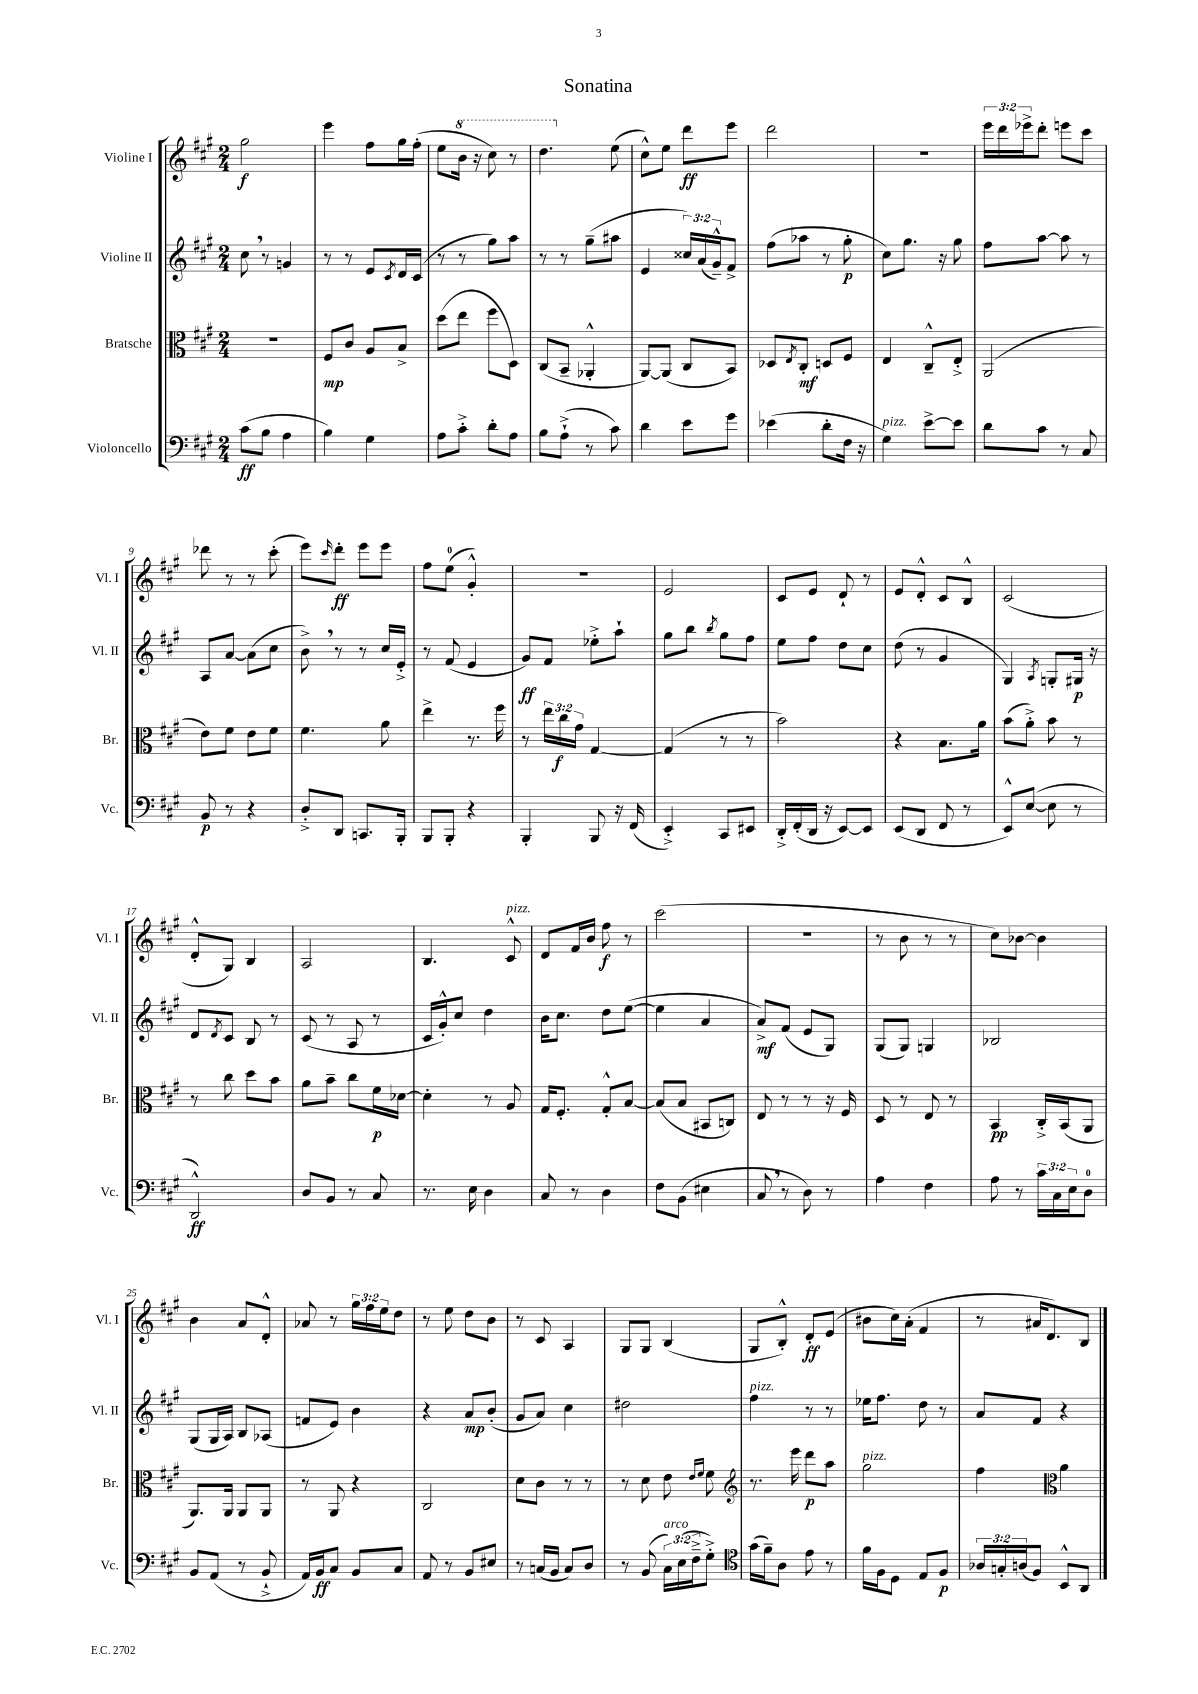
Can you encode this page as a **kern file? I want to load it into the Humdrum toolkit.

**kern	**kern	**kern	**kern
*staff4	*staff3	*staff2	*staff1
*clefF4	*clefC3	*clefG2	*clefG2
*k[f#c#g#]	*k[f#c#g#]	*k[f#c#g#]	*k[f#c#g#]
*M2/4	*M2/4	*M2/4	*M2/4
(8c#\L	2r	8cc#\	2gg#\
8B\J	.	8r	.
4A\	.	4g/	.
=	=	=	=
4B\)	8F#/L	8r	4eee\
.	8c#/J	8r	.
4G#\	8A/L	8e/L	8ff#\L
.	.	8qc#/	.
.	8B^/J	16d/L	16gg#\L
.	.	(16c#/JJ	(16ff#'\JJ
=	=	=	=
8A\L	(8dd\L	8r	8ee\L
8c#'^\J	8ee\J	8r	16bb\Jk
.	.	.	16r
8d'\L	8ff#\L	8gg#\L)	8ccc#\)
8A\J	8D\J)	8aa\J	8r
=	=	=	=
8B\L	(8C#/L	8r	4.ddd\
(8A`^\J	8BB~/J	8r	.
8r	4AA-'^^/	(8gg#~\L	.
8c#\)	.	8aa#\J	(8ee\
=	=	=	=
4d\	[8AA/L)	4e/	8cc#^^\L)
.	(8AA/]J	.	8ee\J
8e\L	8C#/L	24cc##/LL)	8ddd\L
.	.	(24a/	.
.	.	24g#~^^/J)	.
8g#\J	8BB/J)	8f#^/J	8eee\J
=	=	=	=
(4e-\	8D-/L	(8ff#\L	2ddd\
.	8qE/	.	.
.	8C#'/J	8aa-\J	.
8d'\L	8D/L	8r	.
16F#\Jk	8F#/J	8gg#'\	.
16r	.	.	.
=	=	=	=
4G#\)	4E/	8cc#\L)	2r
.	.	8.gg#\J	.
[8e^\L	8C#~^^/L	.	.
.	.	16r	.
8e\]J	8E'^/J	8gg#\	.
=	=	=	=
8d\L	(2AA/	8ff#\L	24eee\LL
.	.	.	24ddd\
.	.	.	24eee-^\J
8c#\J	.	[8aa\J	8ddd'\J
8r	.	8aa\]	8eee\L
8C#/	.	8r	8ccc#\J
=	=	=	=
8BB/	8e\L)	8A/L	8ddd-\
8r	8f#\J	[8a/J	8r
4r	8e\L	(8a\]L	8r
.	8f#\J	8cc#\J	(8ccc#'\
=	=	=	=
8D'^/L	4.f#\	8b^\)	8eee\L)
.	.	.	16qqccc#/
8DD/J	.	8r	8ddd'\J
8.CC/L	.	8r	8eee\L
.	8a\	16cc#/LL	8eee\J
16BBB'/Jk	.	16e'^/JJ	.
=	=	=	=
8BBB/L	4ee^\	8r	8ff#\L
8BBB'/J	.	(8f#/	(8ee\J
4r	8.r	4e/	4g#'^^/)
.	16ff#\	.	.
=	=	=	=
4BBB'/	8r	8g#/L)	2r
.	24ee\LL	8f#/J	.
.	24cc#\	.	.
.	24g#\JJ	.	.
8BBB/	[4G#/	8ee-'^\L	.
16r	.	8aa`\J	.
(16FF#/	.	.	.
=	=	=	=
4EE'^/)	(4G#/]	8gg#\L	2e/
.	.	8bb\J	.
.	.	8qbb/	.
8CC#/L	8r	8gg#\L	.
8EE#/J	8r	8ff#\J	.
=	=	=	=
16DD'^/LL	2b\)	8ee\L	8c#/L
(16FF#'/	.	.	.
16DD/JJ	.	8ff#\J	8e/J
16r	.	.	.
[8EE/L)	.	8dd\L	8d`/
8EE/]J	.	8cc#\J	8r
=	=	=	=
(8EE/L	4r	(8dd\	8e/L
8DD/J	.	8r	8d'^^/J
8FF#/	8.B\L	4g#/	8c#/L
8r	.	.	8B^^/J
.	16a\Jk	.	.
=	=	=	=
8EE^^/L)	(8b\L	4G#/)	(2c#/
([8E/J	8a'^\J)	.	.
.	.	8qA/	.
8E\]	8b\	8G'/L	.
8r	8r	16G#/Jk	.
.	.	16r	.
=	=	=	=
2DD^^/)	8r	8d/L	8d'^^/L
.	.	8qd/	.
.	8cc#\	8c#/J	8G#/J)
.	8dd\L	8B/	4B/
.	8b\J	8r	.
=	=	=	=
8D/L	8a\L	(8c#/	2A/
8BB/J	8b~\J	8r	.
8r	8cc#\L	8A/	.
8C#/	16f#\L	8r	.
.	[16d-\JJ	.	.
=	=	=	=
8.r	4d-'\]	16c#/LL	4.B/
.	.	16g#'^^/J)	.
.	.	8cc#/J	.
16E\	.	.	.
4D\	8r	4dd\	.
.	8A/	.	8c#^^/
=	=	=	=
8C#/	16G#/LK	16b\LK	8d/L
.	8.F#'/J	8.cc#\J	.
8r	.	.	16f#/L
.	.	.	16b/JJ
4D\	8G#'^^/L	8dd\L	8ff#\
.	[8B/J	([8ee\J	8r
=	=	=	=
8F#\L	(8B/]L	4ee\]	(2ccc#\
(8BB\J	8B/J	.	.
4E#\	8BB#/L	4a/	.
.	8C/J)	.	.
=	=	=	=
8C#/	8E/	8a^/L)	2r
8r	8r	(8f#/J	.
8D\)	8r	8e/L	.
8r	16r	8G#/J)	.
.	16F#/	.	.
=	=	=	=
4A\	8D/	(8G#/L	8r
.	8r	8G#/J)	8b\
4F#\	8E/	4G/	8r
.	8r	.	8r
=	=	=	=
8A\	4BB/	2B-/	8cc#\L)
8r	.	.	[8b-\J
24c#\LL	16C#'^/LL	.	4b-\]
24C#\	.	.	.
.	(16BB/J	.	.
24E\J	.	.	.
8D\J	8AA/J	.	.
=	=	=	=
8BB/L	8.AA/L)	(8G#/L	4b\
(8AA/J	.	16G#/L	.
.	16AA/Jk	16A/JJ)	.
8r	8AA/L	8B/L	8a/L
8BB`^/	8AA/J	(8A-/J	8d'^^/J
=	=	=	=
16AA/LL)	8r	8f/L	8a-/
16BB/J	.	.	.
8C#/J	8AA/	8e/J)	8r
8BB/L	4r	4b\	24gg#\LL
.	.	.	24ff#\
.	.	.	24ee\J
8C#/J	.	.	8dd\J
=	=	=	=
8AA/	2C#/	4r	8r
8r	.	.	8ee\
8BB/L	.	8a/L	8dd\L
8E#/J	.	(8b'/J	8b\J
=	=	=	=
8r	8d\L	8g#/L	8r
(16C/LL	8c#\J	8a/J)	8c#/
16BB/JJ	.	.	.
8C/L)	8r	4cc#\	4A/
8D/J	8r	.	.
=	=	=	=
8r	8r	2dd#\	8G#/L
(8BB/	8d\	.	8G#/J
24C#\LL)	8e\	.	(4B/
(24E\	.	.	.
24F#~^\J	.	.	.
.	16qqe/LL	.	.
.	16qqf#/JJ	.	.
8G#'^\J)	8f#\	.	.
=	=	=	=
*clefC4	*clefG2	*	*
(16g#\LL	8.r	4ff#\	8G#/L
16f#~\J)	.	.	.
8A\J	.	.	8B'^^/J)
.	16eee\	.	.
8e\	8ddd\L	8r	8d'/L
8r	8aa\J	8r	(8e/J
=	=	=	=
16f#\LL	2gg#\	16ee-\LK	8b#\L
16F#\J	.	8.ff#\J	.
8D\J	.	.	16cc#\L)
.	.	.	(16a'\JJ
8E/L	.	8dd\	4f#/
8F#/J	.	8r	.
=	=	=	=
24A-/LL	4ff#\	8a/L	8r
24G'/	.	.	.
(24A/J	.	.	.
8F#/J)	.	8f#/J	16a#/LK
.	.	.	8.d/)
*	*clefC3	*	*
8BB^^/L	4a\	4r	.
8AA/J	.	.	8B/J
==	==	==	==
*-	*-	*-	*-
